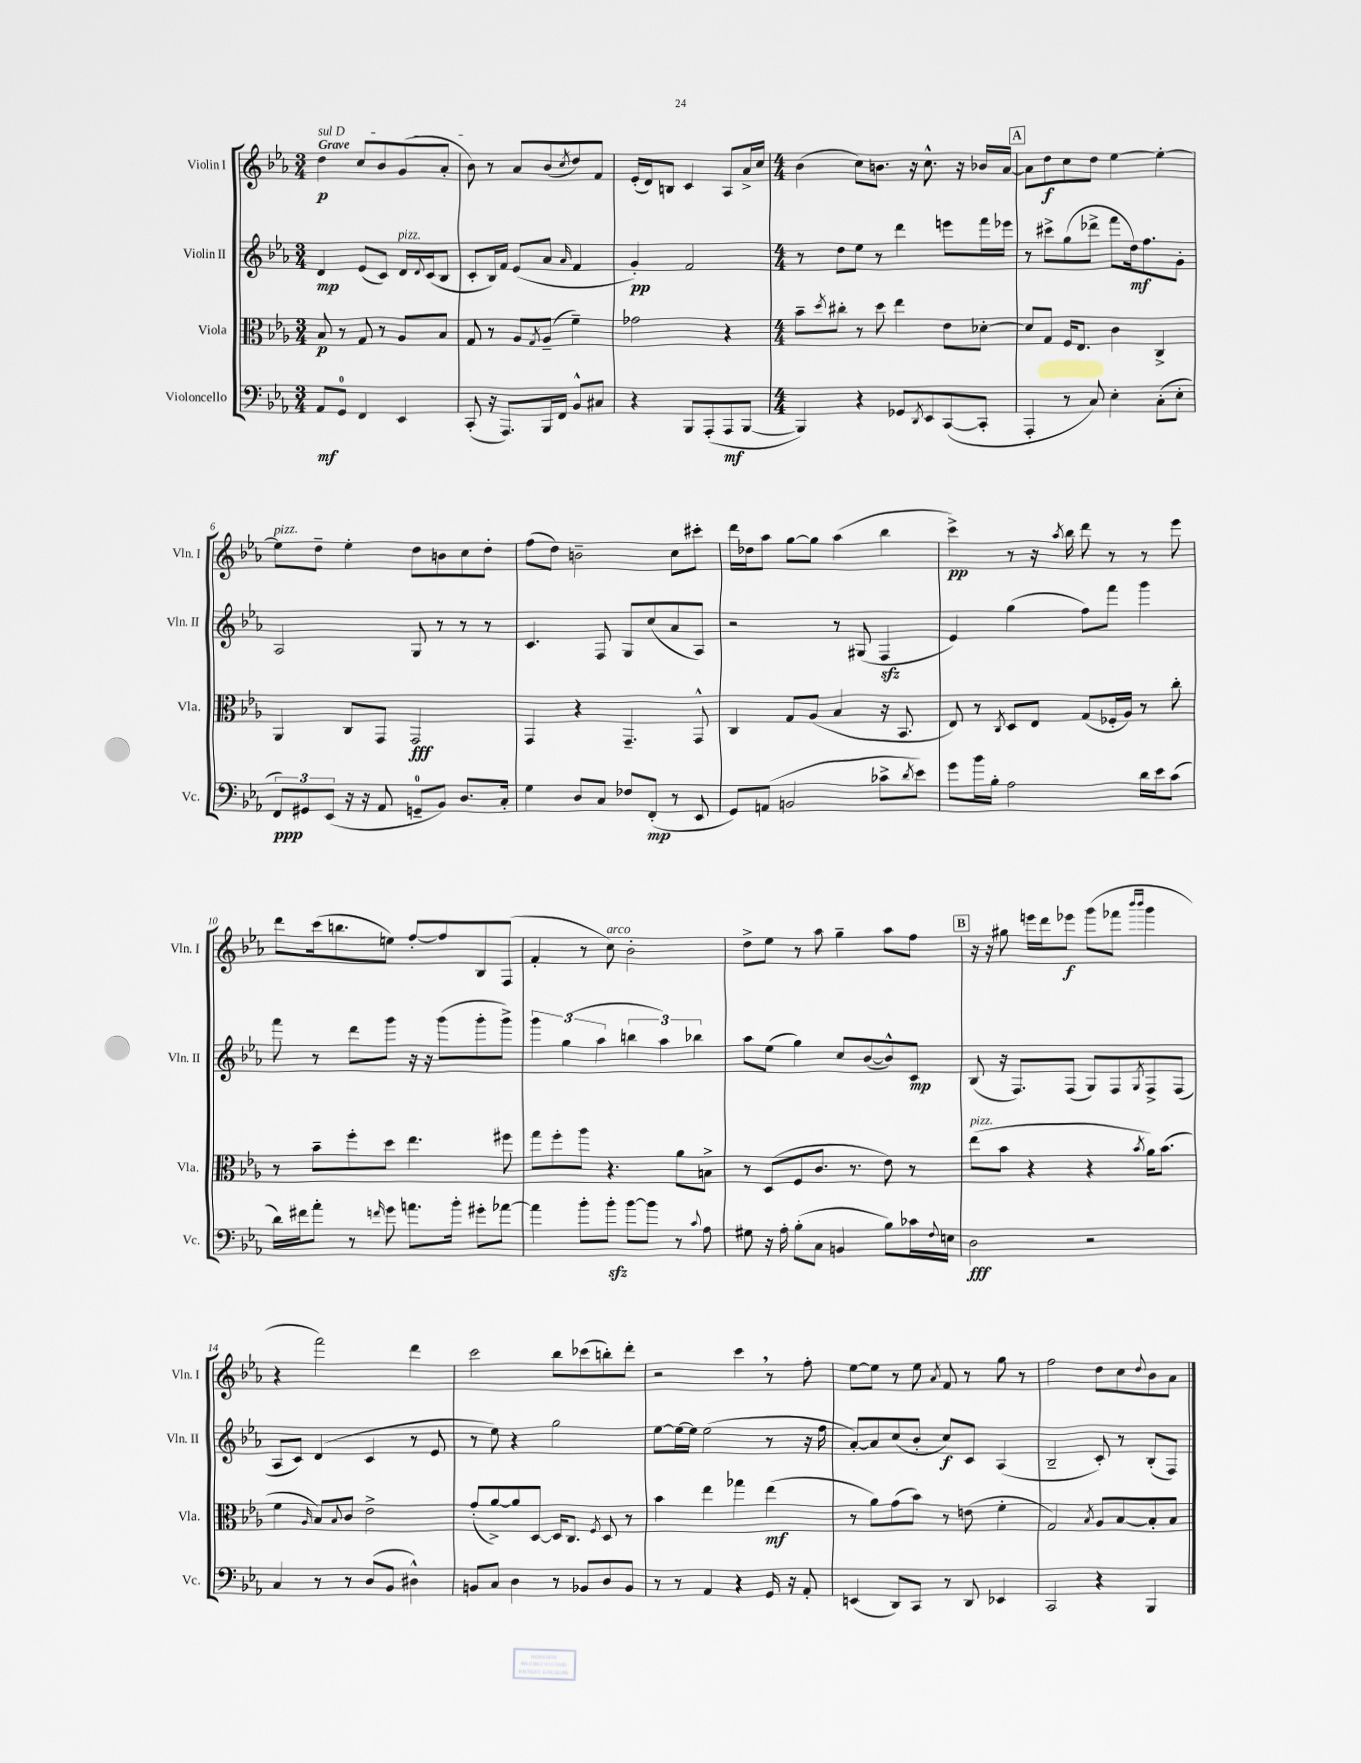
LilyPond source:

<<
\new StaffGroup <<
\new Staff = "s0" \with { instrumentName = "Violin I" shortInstrumentName = "Vln. I" } {
    \clef treble \key ees \major \numericTimeSignature \time 3/4 \tempo "Grave"
    \once \override TextSpanner.bound-details.left.text = \markup { \italic "sul D" } d''4\p\startTextSpan c''8 bes'8 g'8( aes'8-. |
    bes'8\stopTextSpan) r8 aes'8 bes'8( \acciaccatura { c''8 } d''8) f'8 |
    ees'16-.( d'16) b8 c'4 aes8 aes'16-> c''16 |
    \numericTimeSignature \time 4/4 bes'4( c''8) b'8. r16 c''8.-^ r16 bes'16 aes'16~ |
    \mark \markup { \box "A" } aes'8 d''8\f c''8 d''8 ees''4~ ees''4~-. |
    ees''8^\markup { \italic "pizz." } d''8-- ees''4-. d''8 b'8 c''8 d''8-. |
    f''8( d''8) b'2-- c''8 cis'''8-. |
    d'''16 des''16 aes''8 g''8~ g''8 aes''4( bes''4 |
    c'''4->\pp) r8 r16 \acciaccatura { aes''8 } bes''16 d'''8 r8 r8 ees'''8 |
    d'''8 c'''16( b''8. e''8) f''8~-. f''8 bes8 f8( |
    f'4-. r8 c''8^\markup { \italic "arco" }) bes'2-. |
    d''8-> ees''8 r8 aes''8 g''4-- aes''8 f''8 |
    \mark \markup { \box "B" } r16 r16 gis''8 e'''16 d'''16 ees'''8\f g'''8( fes'''8 \grace { bes'''16 bes'''16 } g'''4 |
    r4 f'''2) d'''4 |
    c'''2 bes''8 ces'''8( b''8-.) d'''8-. |
    r2 c'''4 \breathe r8 f''8-. |
    ees''8~ ees''8 r8 ees''8 \acciaccatura { aes'8 } f'8 r8 g''8 r8 |
    f''2 d''8 c''8 \appoggiatura { d''8 } bes'8 aes'8 \bar "|." |
}
\new Staff = "s1" \with { instrumentName = "Violin II" shortInstrumentName = "Vln. II" } {
    \clef treble \key ees \major \numericTimeSignature \time 3/4
    d'4\mp ees'8( c'8) d'16^\markup { \italic "pizz." } \appoggiatura { d'8 } c'16( bes8 |
    c'8-. bes16) f'16 ees'8( aes'8 \grace { aes'16 } f'4 |
    g'4-.\pp) f'2 |
    \numericTimeSignature \time 4/4 r8 d''8 ees''8 r8 d'''4 e'''8 f'''16 ees'''16 |
    \mark \markup { \box "A" } r8 cis'''8-> g''8( des'''8-> f'''8 d''16\mf) f''8. g'8-. |
    aes2 g8 r8 r8 r8 |
    c'4. f8 g8 c''8( aes'8 aes8) |
    r2 r8 gis8( f4\sfz |
    ees'4) g''4( f''8) f'''8 g'''4 |
    f'''8 r8 d'''8 g'''8 r16 r16 g'''8( g'''8-. g'''8->) |
    \tuplet 3/2 { g'''4 g''4( aes''4 } \tuplet 3/2 { b''4 aes''4) bes''4 } |
    aes''8 ees''8( g''4) c''8 bes'8~( bes'8-^) c'8\mp |
    \mark \markup { \box "B" } bes8( r16 f8.) f8( g8) f8 \acciaccatura { g8 } f8-> f8( |
    aes8 c'8) d'4( c'4 r8 ees'8 |
    r8 ees''8) r4 g''2 |
    ees''8~ ees''16~ ees''16 ees''2( r8 r16 f''16 |
    aes'8~-.) aes'8 c''8( bes'8-. c''8\f) c'8 aes4( |
    bes2-- c'8-.) r8 bes8-.( f8) \bar "|." |
}
\new Staff = "s2" \with { instrumentName = "Viola" shortInstrumentName = "Vla." } {
    \clef alto \key ees \major \numericTimeSignature \time 3/4
    bes8\p r8 g8 r8 aes8 bes8 |
    g8 r8 aes8 \acciaccatura { g8 } aes8--( f'4--) |
    ges'2 r4 |
    \numericTimeSignature \time 4/4 bes'8-- \acciaccatura { d''8 } cis''8-. r8 d''8 ees''4 ees'8 des'8~-. |
    \mark \markup { \box "A" } des'8 g8 f16 ees8. c'4 c4-> |
    aes,4 c8 g,8 g,2\fff |
    g,4 r4 g,4.-- g,8-^ |
    c4 g8 aes8( bes4 r16 bes,8. |
    ees8) r8 \acciaccatura { c8 } d8 ees8 g8( fes16-. aes16) r8 c''8-. |
    r8 bes'8-- f''8-. d''8 ees''4. fis''8 |
    g''8 f''8-. aes''8 r4. aes'8 b8-> |
    r8 d8( f8 c'8. r8. ees'8) r8 |
    \mark \markup { \box "B" } ees''8^\markup { \italic "pizz." }( bes'8 r4 r4 \acciaccatura { bes'8 } aes'16) bes'8.( |
    f'4 \grace { aes16 } bes8) \appoggiatura { bes8 } c'8 ees'2-> |
    g'8-.( aes'8~->) aes'8 d8~ d16 c8. \acciaccatura { f8 } d8 r8 |
    bes'4 ees''4 ges''4 ees''4\mf( |
    r8 aes'8) g'8( bes'8) r8 e'8( f'4-. |
    g2) \acciaccatura { bes8 } aes8 bes8~ bes8-. bes8 \bar "|." |
}
\new Staff = "s3" \with { instrumentName = "Violoncello" shortInstrumentName = "Vc." } {
    \clef bass \key ees \major \numericTimeSignature \time 3/4
    aes,8\mf g,8-0 f,4 ees,4 |
    c,8-.( r16 aes,,8.) bes,,16 f,16 bes,8-^ cis8 |
    r4 bes,,8 aes,,8-.( aes,,8\mf bes,,8~ |
    \numericTimeSignature \time 4/4 bes,,4) r4 ges,8 \acciaccatura { d,8 } ees,8 c,8~( c,8-. |
    \mark \markup { \box "A" } aes,,4-. r8 c8) ees4-. c8-.( ees8-. |
    \tuplet 3/2 { f,8\ppp) gis,8 ees,8( } r16 r16 aes,8 g,8-0-- bes,8) d8. c16-. |
    g4 d8 c8 fes8 f,8-.\mp( r8 ees,8 |
    g,8) a,8( b,2 ces'8-> \acciaccatura { d'8 } ees'8) |
    g'8 bes'16 bes16-. aes2 d'16 ees'16 c'8( |
    d'16) fis'16 aes'8-. r8 \grace { f'16 } g'8 a'8. bes'16-. gis'8-. aes'8~ |
    aes'4 bes'8-. bes'8-.\sfz bes'8~ bes'8 r8 \appoggiatura { c'8 } aes8 |
    gis8 r16 aes16-. bes8-.( c8 b,4 bes8) ces'16 \appoggiatura { f8 } e16 |
    \mark \markup { \box "B" } d2\fff r2 |
    c4 r8 r8 d8( bes,8 dis4-^) |
    b,8 c8 d4 r8 bes,8 d8 bes,8 |
    r8 r8 aes,4 r4 g,16 r16 aes,8-. |
    e,4( d,8) c,8 r8 d,8 ees,4 |
    c,2 r4 bes,,4 \bar "|." |
}
>>
>>
